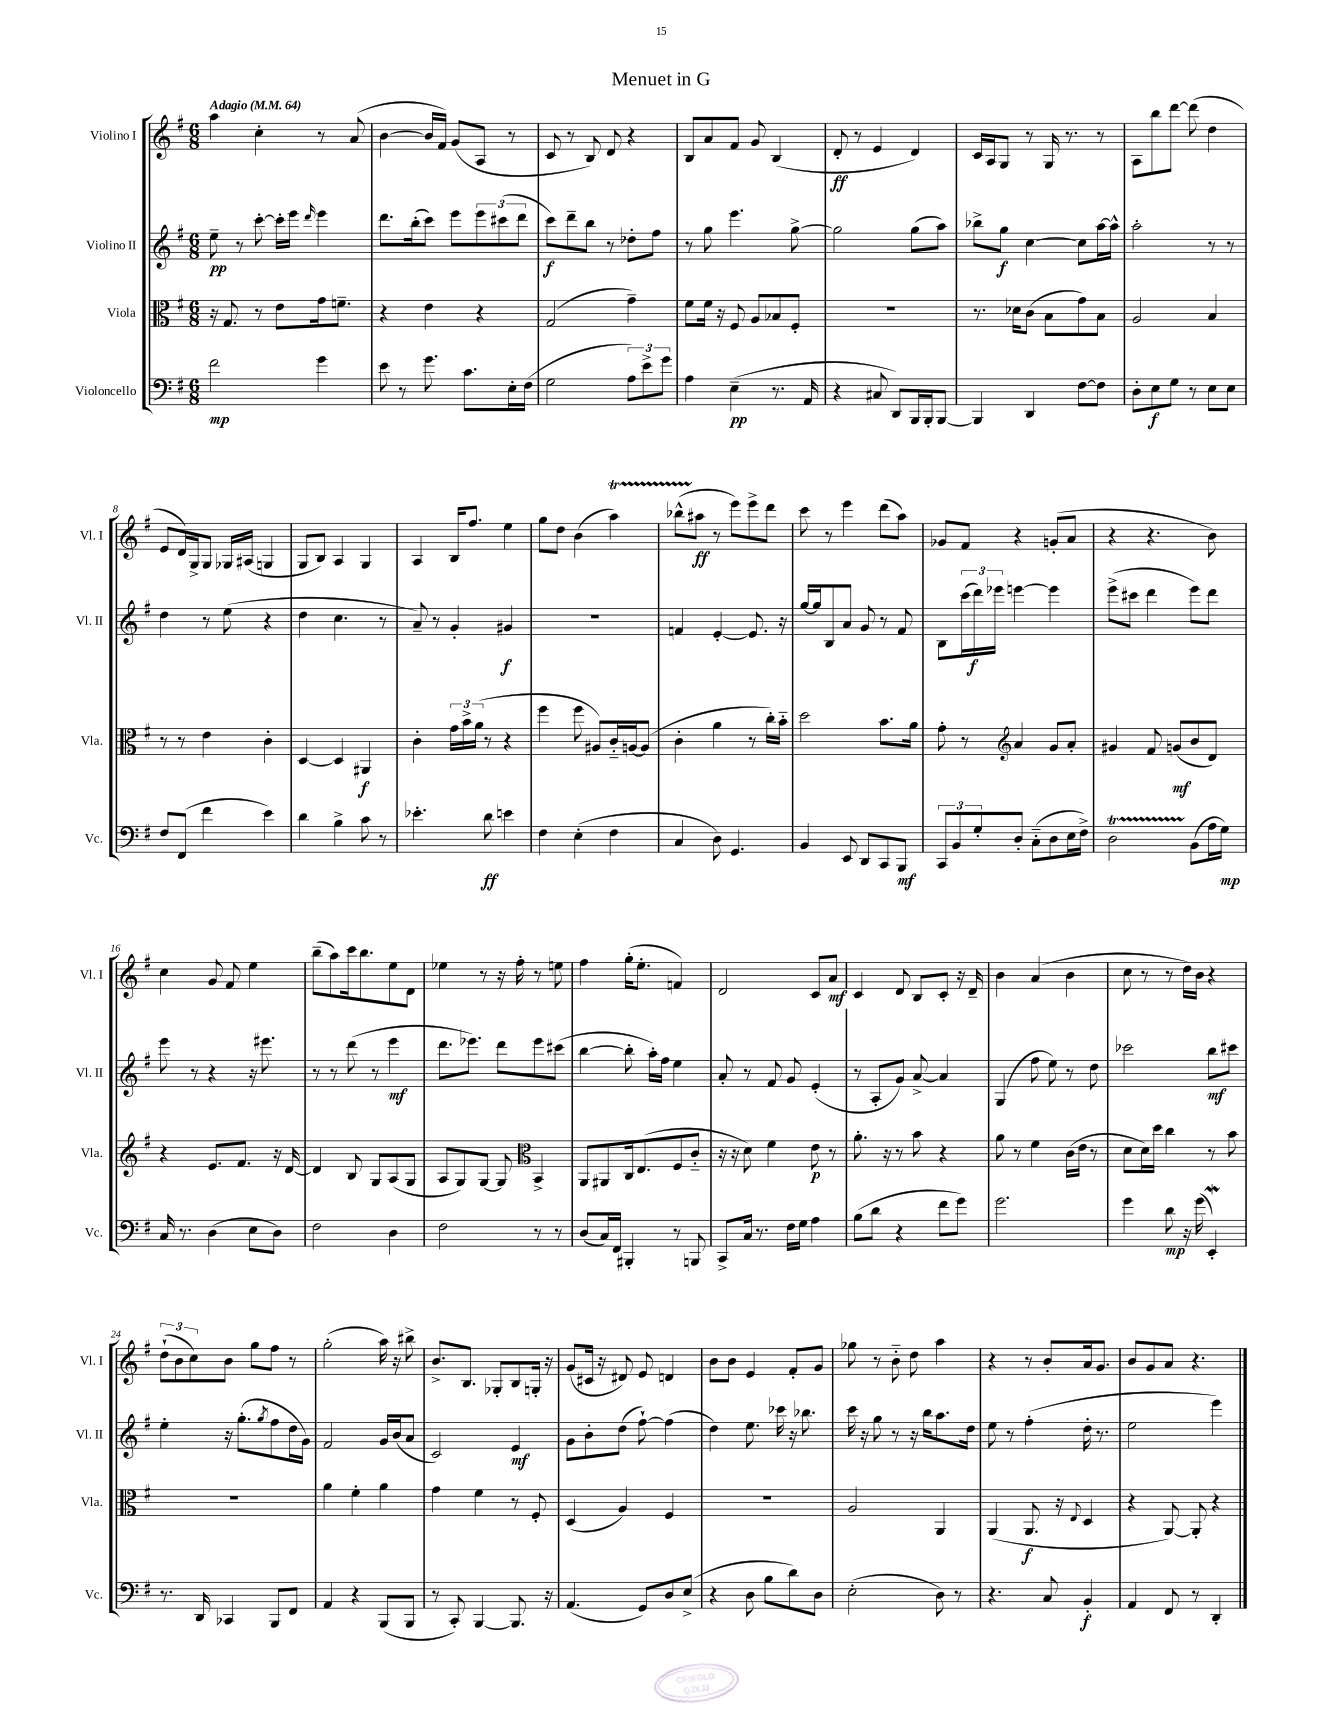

**kern	**kern	**kern	**kern
*staff4	*staff3	*staff2	*staff1
*clefF4	*clefC3	*clefG2	*clefG2
*k[f#]	*k[f#]	*k[f#]	*k[f#]
*M6/8	*M6/8	*M6/8	*M6/8
*MM64	*MM64	*MM64	*MM64
2f#\	16r	8ee~\	4aa\
.	8.G/	.	.
.	.	8r	.
.	8r	[8ccc'\	4cc'\
.	8e\L	16ccc'\]LL	.
.	.	16eee\JJ	.
.	.	16qqddd/	.
4g\	16g\k	4eee\	8r
.	8.f~\J	.	.
.	.	.	(8a/
=	=	=	=
8e\	4r	8.ddd\L	[4b\
8r	.	.	.
.	.	(16bb'\k	.
8.g\	4e\	8ccc\J)	16b/]LL
.	.	.	16f#/JJ)
.	.	8eee\L	(8g/L
8.c\L	.	.	.
.	4r	12eee\	8A/J
.	.	(12ccc#\	.
16E'\L	.	.	8r
.	.	12ddd\J	.
(16F#\JJ	.	.	.
=	=	=	=
2G\	(2G/	8ccc\L)	8c/
.	.	8ddd~\	8r
.	.	8bb\J	8B/)
.	.	8r	8d/
12A\L)	4g~\)	8dd-'\L	4r
12e^\	.	.	.
.	.	8ff#\J	.
12g\J	.	.	.
=	=	=	=
4A\	8f#\L	8r	8B/L
.	16f#\Jk	8gg\	8a/
.	16r	.	.
(4E~\	8F#/	4.eee\	8f#/J
.	8A/L	.	8g/
8.r	8B-/	.	(4B/
.	8F#'/J	[8gg^\	.
16AA/	.	.	.
=	=	=	=
4r	2.r	2gg\]	8d'/
.	.	.	8r
8C#/	.	.	4e/
8DD/L)	.	.	.
16BBB/L	.	(8gg\L	4d/)
16BBB'/J	.	.	.
[8BBB/J	.	8aa\J)	.
=	=	=	=
4BBB/]	8.r	8bb-^\L	16c/LL
.	.	.	16A/J
.	.	8gg\J	8G/J
.	16d-\LK	.	.
4DD/	(8c\J	[4cc\	8r
.	8B\L	.	16G/
.	.	.	8.r
[8F#\L	8g\)	8cc\]L	.
8F#\]J	8B\J	[16aa\L	8r
.	.	16aa^^\]JJ	.
=	=	=	=
8D'\L	2A/	2aa'\	8A\L
8E\	.	.	8bb\
8G\J	.	.	[8ddd\J
8r	.	.	(8ddd\]
8E\L	4B/	8r	4dd\
8E\J	.	8r	.
=	=	=	=
8F#/L	8r	4dd\	8e/L
(8FF#/J	8r	.	16d/L)
.	.	.	16G^/J
4f#\	4e\	8r	8G/J
.	.	(8ee\	16G-/LL
.	.	.	(16A#/JJ
4e\)	4c'\	4r	4G/
=	=	=	=
4d\	[4D/	4dd\	8G/L
.	.	.	8B/J)
4B^\	4D/]	4.cc\	4A/
8c\	4AA#/	.	4G/
8r	.	8r	.
=	=	=	=
4.e-'\	4c'\	8a~/)	4A/
.	.	8r	.
.	24g\LL	4g'/	16B/LK
.	24b^\	.	.
.	.	.	8.ff#/J
.	(24a\JJ	.	.
8d\	8r	.	.
4e\	4r	4g#/	4ee\
=	=	=	=
4F#\	4ff#\	2.r	8gg\L
.	.	.	8dd\J
(4E'\	8ff#\	.	(4b\
.	8A#/L)	.	.
4F#\	16c'~/L	.	4aa\)
.	[16A/J	.	.
.	(8A/]J	.	.
=	=	=	=
4C/	4c'\	4f/	(8bb-^^\L
.	.	.	8aa#\J
8D\)	4a\	[4e'/	8r
4.GG/	.	.	8eee\L)
.	8r	8.e/]	8eee^\
.	16cc'\LL)	.	8ddd\J
.	16b'~\JJ	16r	.
=	=	=	=
4BB/	2dd\	[16gg/LL	8ccc\
.	.	16gg/]J	.
.	.	8B/	8r
8EE/	.	8a/J	4eee\
8DD/L	.	8g/	.
8CC/	8.b\L	8r	(8ddd\L
8BBB/J	.	8f#/	8aa\J)
.	16a\Jk	.	.
=	=	=	=
12CC/L	8g'\	8B\L	8g-/L
12BB/	.	.	.
.	8r	(24ccc\L	8f#/J
12G'/	.	24ddd\)	.
.	.	24eee-\JJ	.
*	*clefG2	*	*
8D'/J	4a/	[4eee\	4r
(8C'~\L	.	.	.
8D\	8g/L	4eee\]	(8g'/L
16E\L	8a'/J	.	8a/J
16F#^\JJ)	.	.	.
=	=	=	=
2D\	4g#/	(8eee^\L	4r
.	.	8ccc#\J	.
.	8f#/	4ddd\	4.r
.	(8g/L	.	.
(8BB\L	8b/	8eee\L)	.
16A\L	8d/J)	8ddd\J	8b\)
16G\JJ)	.	.	.
=	=	=	=
16C/	4r	8eee\	4cc\
8.r	.	.	.
.	.	8r	.
(4D\	8.e/L	4r	8g/
.	.	.	8f#/
.	8.f#/J	.	.
8E\L	.	16r	4ee\
.	.	8.eee#\	.
8D\J)	16r	.	.
.	[16d/	.	.
=	=	=	=
2F#\	4d/]	8r	(8bb~\L
.	.	8r	8aa\)
.	8B/	(8ddd\	16ccc\k
.	.	.	8.bb\
.	8G/L	8r	.
4D\	(8A/	4eee\	8ee\
.	8G/J	.	8d\J
=	=	=	=
2F#\	8A/L	8.ddd\L	4ee-\
.	8G/)	.	.
.	.	8.eee-\J)	.
.	[8G/J	.	8r
.	8G/]	8ddd\L	16r
.	.	.	16ff#'\
*	*clefC3	*	*
8r	4BB^/	8eee-\	8r
8r	.	(8ccc#\J	8ee\
=	=	=	=
(8D/L	8AA/L	[4bb\	4ff#\
16C/L)	8AA#/	.	.
16FF#/JJ	.	.	.
4BBB#'/	16C/k	8bb'\]	(16gg'\LK
.	(8.E/	.	8.ee'\J
.	.	16aa'\LL)	.
.	.	16ff#\JJ	.
8r	8F#/	4ee\	4f/)
8BBB/	8c'~/J	.	.
=	=	=	=
8CC^/L	16r	8a'/	2d/
.	16r	.	.
16C/Jk	8d\)	8r	.
8.r	.	.	.
.	4f#\	8f#/	.
16F#\LL	.	8g/	.
16G\JJ	.	.	.
4A\	8e\	(4e'/	8c/L
.	8r	.	8a/J
=	=	=	=
(8B\L	8.a'\	8r	4c/
8d\J	.	8A'/L	.
.	16r	.	.
4r	8r	8g/J)	8d/
.	8b\	[8a^/	8B/L
8f#\L	4r	4a/]	8c'/J
8g\J)	.	.	16r
.	.	.	16d~/
=	=	=	=
2.g\	8a\	(4G/	4b\
.	8r	.	.
.	4f#\	8ff#\	(4a/
.	.	8ee\)	.
.	(16c\LL	8r	4b\
.	16e\JJ	.	.
.	8r	8dd\	.
=	=	=	=
4g\	8d\L	2ccc-\	8cc\
.	16d\L)	.	8r
.	16dd\JJ	.	.
8d\	4cc\	.	8r
16r	.	.	16dd\LL)
(16g\	.	.	16b\JJ
4EE'/)	8r	8bb\L	4r
.	8b\	8ccc#\J	.
=	=	=	=
8.r	2.r	4ee'\	(12dd`\L
.	.	.	12b\
.	.	.	12cc\)
16DD/	.	.	.
4CC-/	.	16r	8b\J
.	.	(8.gg'\L	.
.	.	.	8gg\L
.	.	8qgg/	.
8BBB/L	.	8ff#\	8ff#\J
8FF#/J	.	16dd\L	8r
.	.	16g\JJ)	.
=	=	=	=
4AA/	4a\	2f#/	(2gg'\
4r	4f#'\	.	.
(8BBB/L	4a\	16g/LL	16aa\)
.	.	(16b/J	16r
8BBB/J	.	8a/J	8bb#^\
=	=	=	=
8r	4g\	2c/)	8.b^/L
8CC'/)	.	.	.
.	.	.	8.B/J
[4BBB/	4f#\	.	.
.	.	.	8G-'/L
8.BBB/]	8r	4e/	8B/
.	8F#'/	.	16G'/Jk
16r	.	.	16r
=	=	=	=
(4.AA/	(4D/	8g\L	(8g/L
.	.	8b'\	16c#/Jk
.	.	.	16r
.	4A/)	(8dd\J	8d#/)
8GG/L)	.	[8ff#`\)	8e/
8D/	4F#/	(4ff#\]	4d/
(8E^/J	.	.	.
=	=	=	=
4r	2.r	4dd\)	8b\L
.	.	.	8b\J
8D\	.	8.ee\	4e/
8B\L	.	.	.
.	.	16ccc-\	.
8d\)	.	16r	8f#'/L
.	.	8.bb-\	.
8D\J	.	.	8g/J
=	=	=	=
(2E'\	2A/	16ccc\	8gg-\
.	.	16r	.
.	.	8gg\	8r
.	.	8r	8b'~\
.	.	16r	8dd\
.	.	16bb\LK	.
8D\)	4AA/	8.aa\	4aa\
8r	.	.	.
.	.	16dd\Jk	.
=	=	=	=
4.r	(4AA/	8ee\	4r
.	.	8r	.
.	8.AA/	(4ff#'\	8r
8C/	.	.	8b'/L
.	16r	.	.
.	8qqE/	.	.
4BB'/	4D/	16dd'\	16a/k
.	.	8.r	8.g/J
=	=	=	=
4AA/	4r	2ee\	8b/L
.	.	.	8g/
8FF#/	[8AA/)	.	8a/J
8r	8AA'/]	.	4.r
4DD'/	4r	4eee\)	.
==	==	==	==
*-	*-	*-	*-
